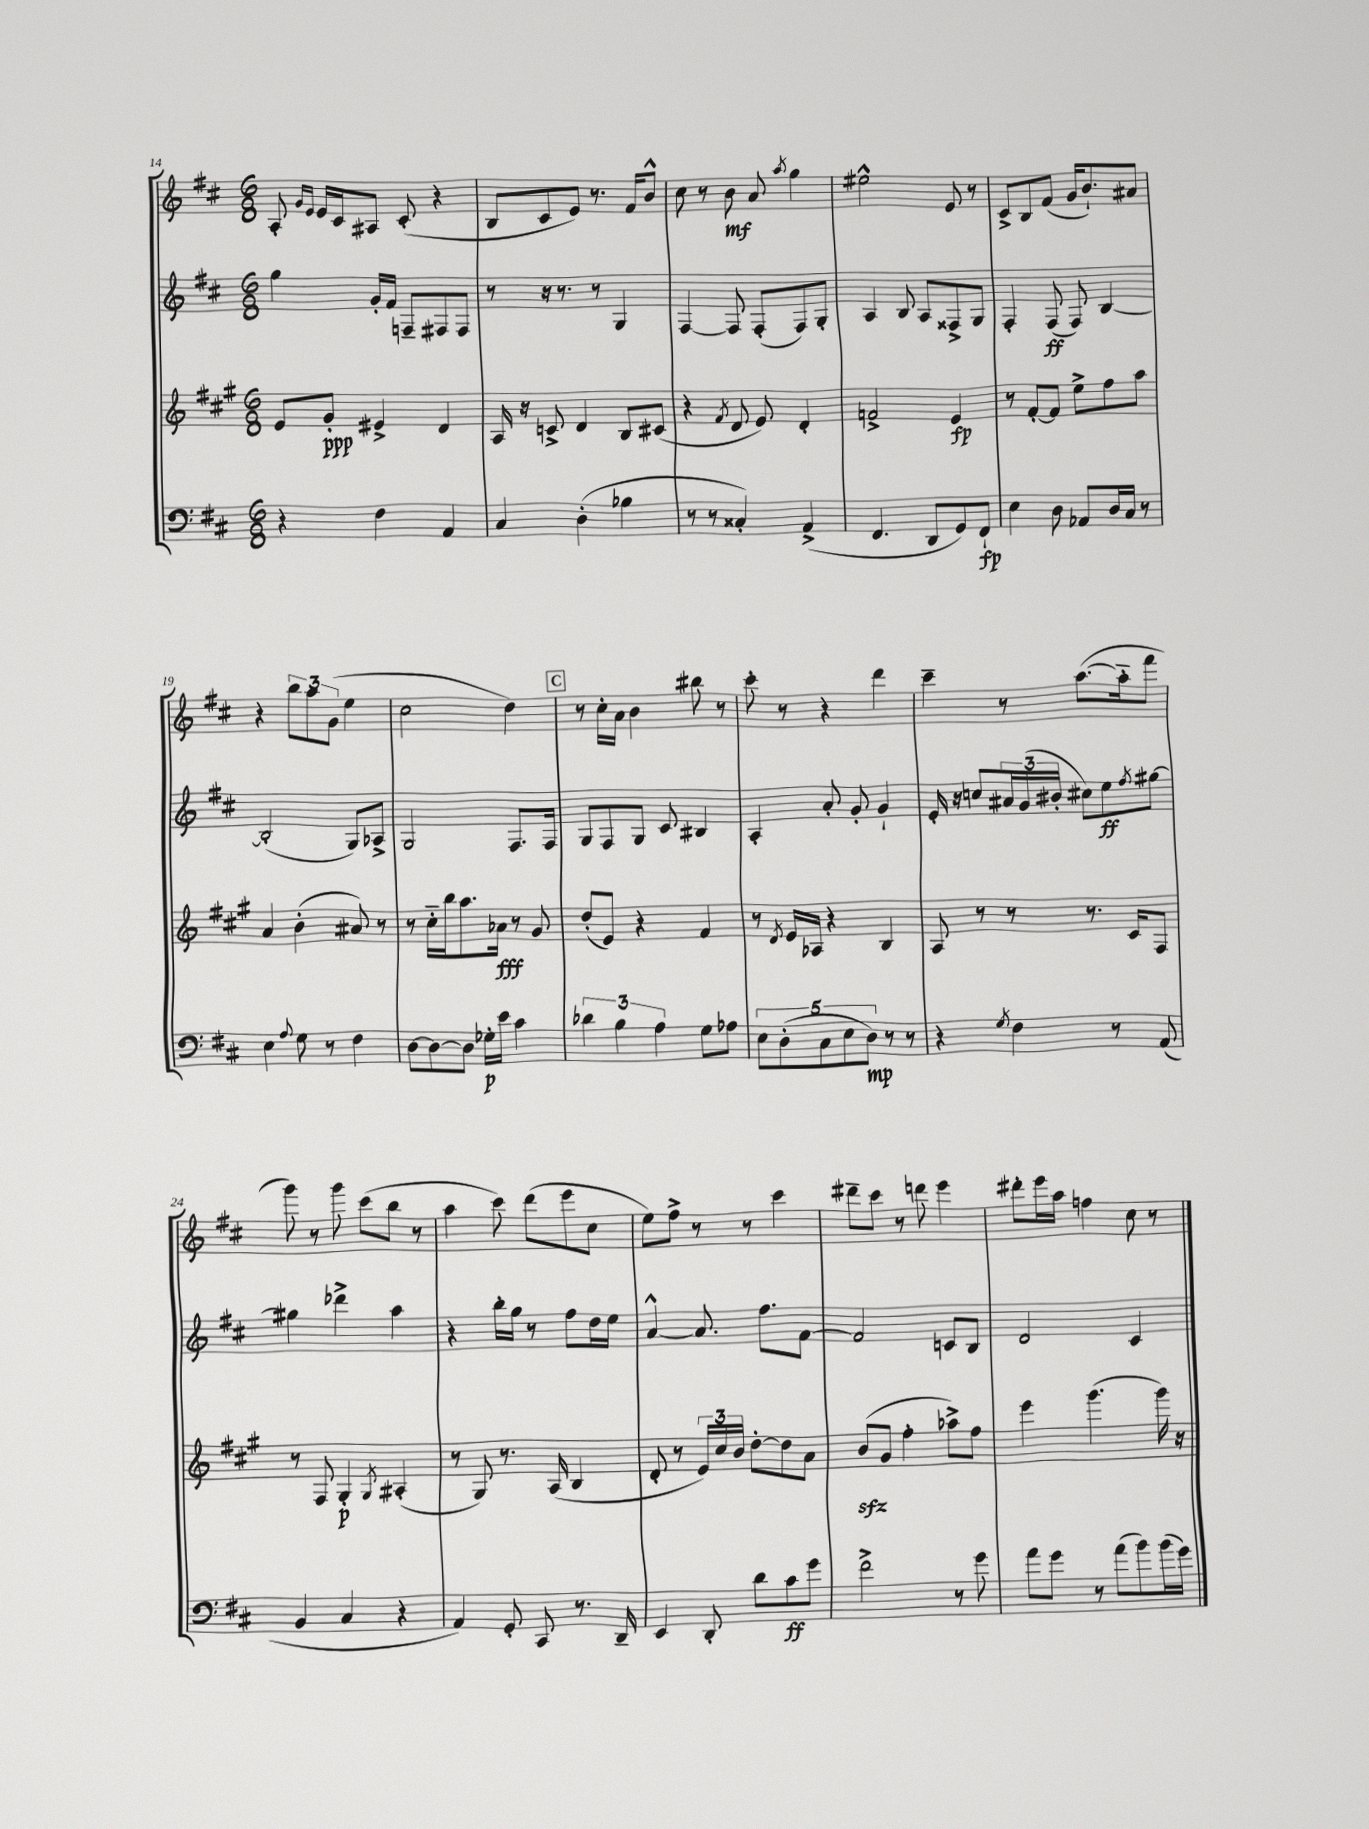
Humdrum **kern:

**kern	**kern	**kern	**kern
*staff4	*staff3	*staff2	*staff1
*clefF4	*clefG2	*clefG2	*clefG2
*k[f#c#]	*k[f#c#g#]	*k[f#c#]	*k[f#c#]
*M6/8	*M6/8	*M6/8	*M6/8
4r	8e	4gg	8A'
.	.	.	16qqg
.	.	.	16qqe
.	8g#'	.	16e
.	.	.	16c#
4F#	4e#^	16g'	8A#
.	.	16f#	.
.	.	8F~	(8c#'
4AA	4d	8F#	4r
.	.	8F#	.
=	=	=	=
4C#	16A	8r	8B
.	16r	.	.
.	8c^	16r	8c#
.	.	8.r	.
(4D'	4d	.	8e)
.	.	8r	8.r
4B-	8B	4G	.
.	.	.	16f#
.	(8c#	.	8b^^
=	=	=	=
8r	4r	[4F#	8cc#
8r	.	.	8r
.	8qf#	.	.
4C##')	8d	8F#]	8b
.	8e)	(8F#'	8a
.	.	.	8qaa
(4AA^	4d'	8F#)	4gg
.	.	8G'	.
=	=	=	=
4.FF#	2f^	4A	2ee#^^
.	.	8B	.
8DD	.	8A	.
8GG)	4e	8F##^	8e
8FF#`	.	8G	8r
=	=	=	=
4E	8r	4F#'	8c#^
.	[8f#'	.	8B
8D	8f#]	(8F#	(8f#
8AA-	8ee^	8F#)	16g
.	.	.	8.b`)
16D	8ff#	[4B	.
16C#	.	.	.
8r	8aa	.	8a#
=	=	=	=
4E	4a	(2B']	4r
8qqA	.	.	.
8G	(4b'	.	12bb
.	.	.	12aa
8r	.	.	.
.	.	.	(12g
4F#	8a#)	8G)	4ee
.	8r	8A-^	.
=	=	=	=
[8D	8r	2G	2cc#
8D_	16cc#'~	.	.
.	16bb	.	.
8D]	8.aa	.	.
16G-'	.	.	.
16e	16a-	.	.
4c#	8r	8.F#	4dd)
.	8g#	.	.
.	.	16F#	.
=	=	=	=
6d-	(8dd'	8G	8r
.	8e)	8F#	16cc#'
6B	.	.	.
.	.	.	16a
.	4r	8G	4b
6A	.	.	.
.	.	8c#	.
8G	4f#	4B#	8bb#
8A-	.	.	8r
=	=	=	=
10E	8r	4A'	8ccc#'
(10D'	.	.	.
.	8qd	.	.
.	16e	.	8r
.	16A-	.	.
10C#	.	.	.
.	4r	8a'	4r
10E	.	.	.
.	.	8g'	.
10D)	.	.	.
8r	4B	4g`	4ddd
8r	.	.	.
=	=	=	=
4r	8A	16e'	4ccc#~
.	.	16r	.
.	8r	8cc	.
8qG	.	.	.
4F#	8r	24a#	8r
.	.	(24g	.
.	.	24b#'	.
.	8.r	8cc#)	([8.aa
8r	.	8ee	.
.	16c#	.	16aa'~]
.	.	8qff#	.
(8AA	8F#	[8gg#	8fff#
=	=	=	=
4BB	8r	4gg#]	8ggg)
.	8F#	.	8r
4C#	4G#'	4ddd-^	8ggg
.	.	.	(8ccc#
.	8qG#	.	.
4r	(4A#'	4aa	8bb
.	.	.	8r
=	=	=	=
4AA)	8r	4r	4aa
.	8G#)	.	.
8GG'	8.r	16bb'	8ccc#)
.	.	16gg	.
8CC#	.	8r	(8ddd
.	(16A	.	.
8.r	4B	8ff#	8eee
.	.	16dd	8cc#
16DD~	.	16ee	.
=	=	=	=
4EE	8d'	[4a^^	8ee)
.	8r	.	8ff#^
8DD'	24e)	8.a]	8r
.	24cc#	.	.
.	24b	.	.
8d	[8dd'	.	8r
.	.	8.ff#	.
8c#	8dd]	.	4ccc#
8g	8a	[8f#	.
=	=	=	=
2f#^	(8b	2f#]	8ddd#~
.	8g#	.	8ccc#
.	4ff#'	.	8r
.	.	.	8ddd
8r	8aa-^)	8c	4eee
8g	8ff#	8B	.
=	=	=	=
8a	4eee	2d	8ddd#'
8g	.	.	16eee
.	.	.	16aa
8r	(4.ggg#	.	4ff
(8a	.	.	.
8b)	.	4c#	8cc#
(16b	16ggg#)	.	8r
16g)	16r	.	.
==	==	==	==
*-	*-	*-	*-
